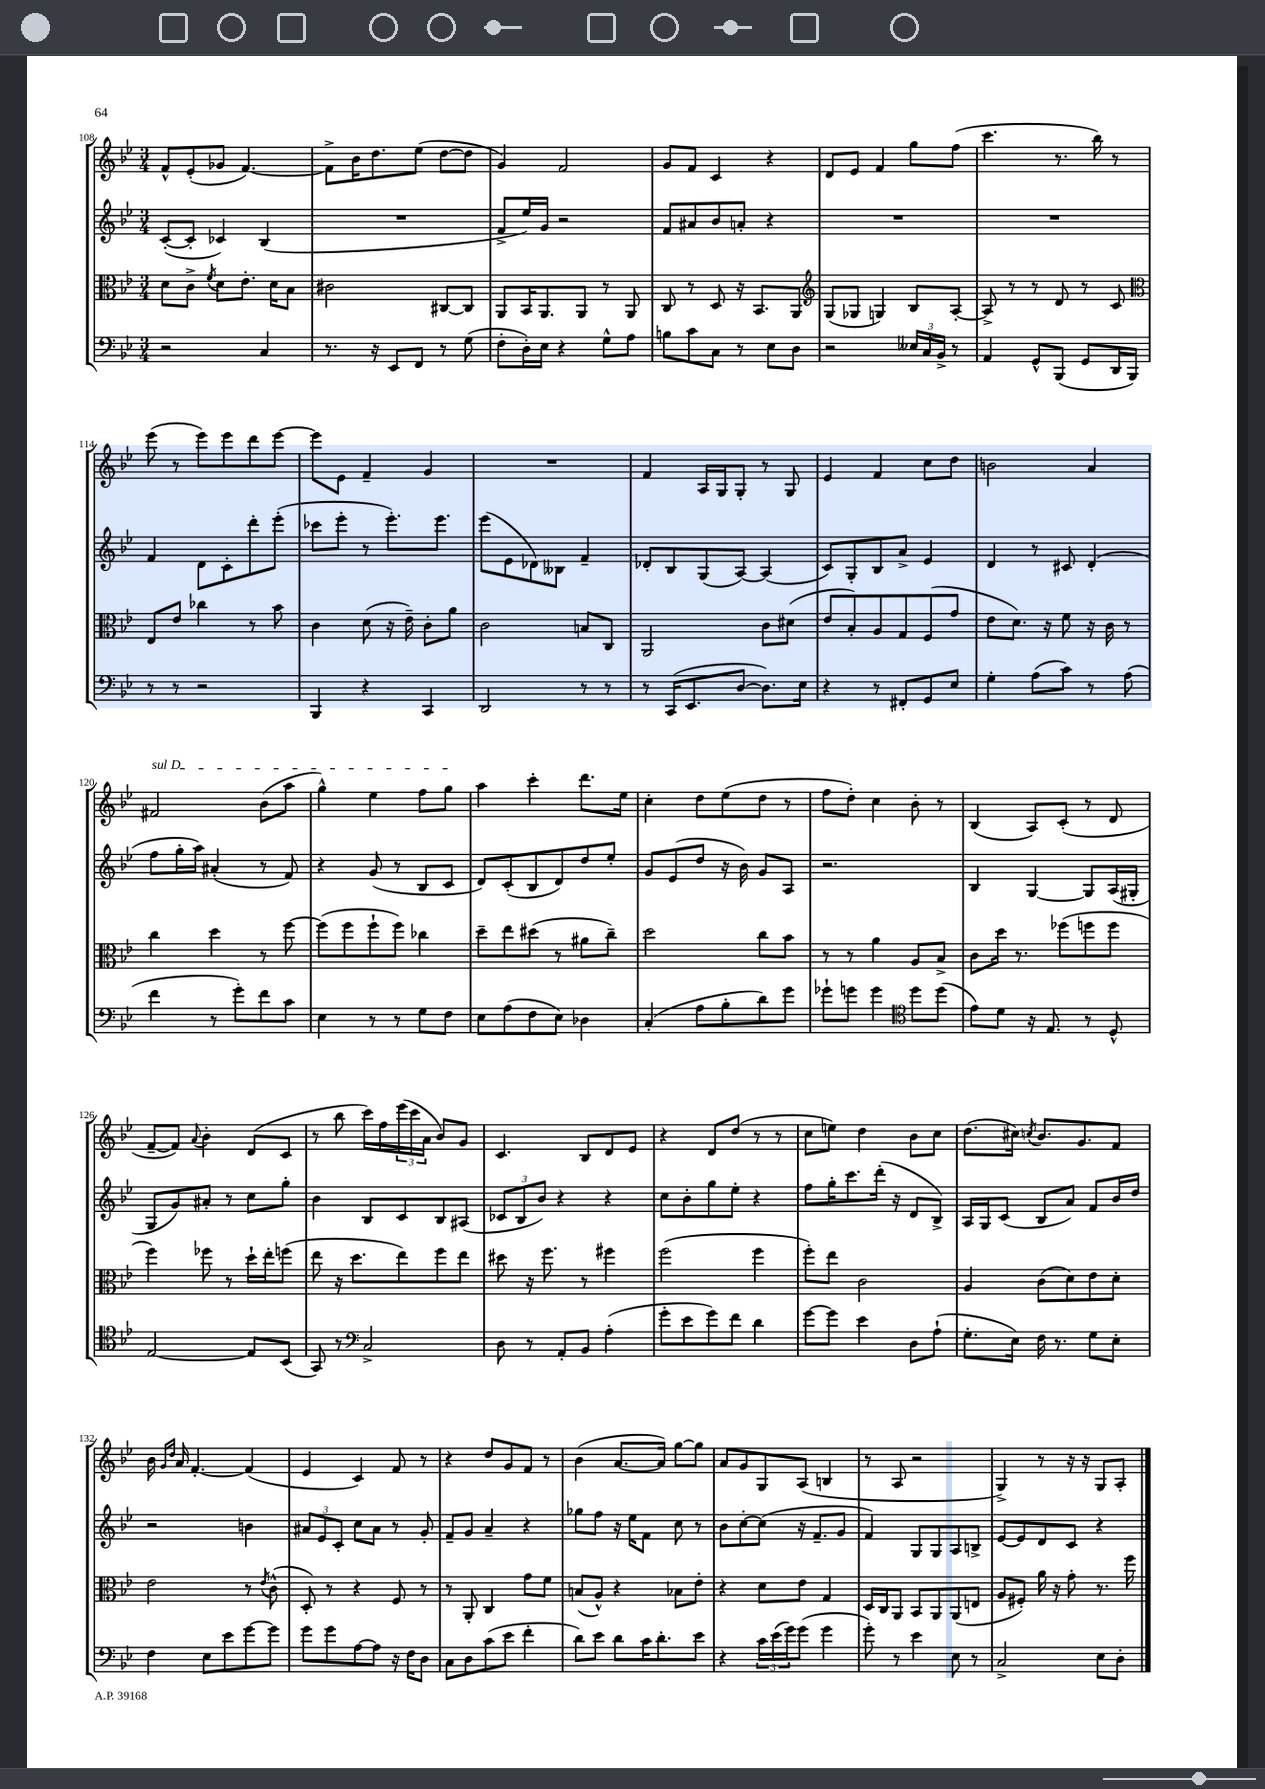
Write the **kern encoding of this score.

**kern	**kern	**kern	**kern
*staff4	*staff3	*staff2	*staff1
*clefF4	*clefC3	*clefG2	*clefG2
*k[b-e-]	*k[b-e-]	*k[b-e-]	*k[b-e-]
*M3/4	*M3/4	*M3/4	*M3/4
2r	8d\L	([8c'/L	8f^^/L
.	8c^\J	8c'/]J	(8e-'/
.	8qf/	.	.
.	8d\L	4c-/)	8g-/J
.	8.e-'\J	.	[4.f/)
4C/	.	(4B-/	.
.	16d\LK	.	.
.	8B-\J	.	.
=	=	=	=
8.r	2c#\	2.r	8f^\]L
.	.	.	16b-\K
16r	.	.	8.dd\
8EE-/L	.	.	.
8FF/J	.	.	(8ee-\J
8r	[8C#/L	.	[8dd\L
(8G\	8C#/]J	.	8dd\]J
=	=	=	=
8F'\L	8AA/L	8f^/L	4g/)
16D'\L)	16BB-/K	16ee-/L)	.
16E-\JJ	8.AA/	16g/JJ	.
4r	.	2r	2f/
.	8AA/J	.	.
8G^^\L	8r	.	.
8A\J	8AA/	.	.
=	=	=	=
8B\L	8C/	8f/L	8g/L
8c\	8r	8a#/	8f/J
8C\J	8D/	8b-/	4c/
8r	16r	8a'/J	.
.	8.BB-/L	.	.
8E-\L	.	4r	4r
8D\J	8AA/J	.	.
=	=	=	=
*	*clefG2	*	*
2r	(8G/L	2.r	8d/L
.	8G-/J	.	8e-/J
.	4G/)	.	4f/
24E--/LL	8B-/L	.	8gg\L
24C/	.	.	.
24BB-^/JJ	.	.	.
8r	[8A'/J	.	(8ff\J
=	=	=	=
4AA/	8A^/]	2.r	4.ccc\
.	8r	.	.
8GG^^/L	8r	.	.
(8BBB-/J	8d/	.	8.r
8GG/L	8r	.	.
.	.	.	16bb-\)
16DD/L	8c/	.	8r
16BBB-/JJ)	.	.	.
=	=	=	=
*	*clefC3	*	*
8r	8E-/L	4f/	(8eee-\
8r	8e-/J	.	8r
2r	4cc-\	8d\L	8eee-\L)
.	.	8c'\	8eee-\
.	8r	8ddd'\	8ddd\
.	8b-\	(8eee-'\J	[8eee-\J
=	=	=	=
4BBB-/	4c\	8ccc-\L	8eee-\]L
.	.	8eee-'\J	8e-\J
4r	(8d\	8r	4f~/
.	16r	8.eee-'\L)	.
.	16e-~\)	.	.
4CC/	8c'\L	.	4g/
.	.	8.eee-\J	.
.	8a\J	.	.
=	=	=	=
2DD/	2c\	(8eee-\L	2.r
.	.	8e-\	.
.	.	8d-\)	.
.	.	8B--\J	.
8r	8B/L	4f~/	.
8r	8C/J	.	.
=	=	=	=
8r	2AA/	8d-'/L	4f/
(16CC/LK	.	8B-/	.
8.EE-/	.	.	.
.	.	(8G/	16A/LL
.	.	.	16G/J
[8D/J	.	[8A/J)	8G'/J
8.D\]L)	8c\L	(4A/]	8r
.	(8d#\J	.	8G/
16E-\Jk	.	.	.
=	=	=	=
4r	8e-/L	8c/L)	4e-/
.	8B-'/)	8G'/	.
8r	8A/	8B-/	4f/
8FF#'/L	8G/	8a^/J	.
8GG/	(8F/	4e-/	8cc\L
8E-/J	8g/J	.	8dd\J
=	=	=	=
4G'\	8e-\L	4d/	2b\
.	8.d\J)	.	.
(8A\L	.	8r	.
.	16r	.	.
8c\J)	8f\	8c#/	.
8r	16r	(4d'/	4a/
.	16c\	.	.
(8A\	8r	.	.
=	=	=	=
4f\	4cc\	8ff\L	2f#/
.	.	16gg'\L	.
.	.	16aa\JJ)	.
8r	4dd\	(4a#'/	.
8g'\L)	.	.	.
8f\	8r	8r	(8b-\L
8c\J	[8ff\	8f/)	8aa\J
=	=	=	=
4E-\	(8ff\]L	4r	4gg^^\)
.	8ff\	.	.
8r	8ff`\	(8g/	4ee-\
8r	8ff\J)	8r	.
8G\L	4cc-\	8B-/L	8ff\L
8F\J	.	8c/J	8gg\J
=	=	=	=
8E-\L	8dd~\L	8d/L)	4aa\
(8A\	8ee-\	(8c'/	.
8F\	(8dd#\J	8B-/	4ccc'\
8E-\J)	8r	8d/)	.
4D-\	8a#\L	8dd/	8.ddd\L
.	8cc~\J)	8ee-'/J	.
.	.	.	16ee-\Jk
=	=	=	=
(4C'/	2dd\	8g/L	4cc'\
.	.	(8e-/	.
8A\L	.	8dd/J	8dd\L
8B-'\	.	16r	(8ee-\
.	.	16b-\)	.
8d\)	8cc\L	8g/L	8dd\J
8g\J	8b-\J	8A/J	8r
=	=	=	=
8g-`\L	8r	2.r	8ff\L
8g\J	8r	.	8dd'\J)
4g\	4a\	.	4cc\
*clefC4	*	*	*
8dd\L	8A/L	.	8b-'\
(8dd\J	8B-^/J	.	8r
=	=	=	=
8e-\L)	8c\L	4B-/	(4B-/
8d\J	16dd\Jk	.	.
.	8.r	.	.
16r	.	[4G/	8A/L)
8.E-/	.	.	.
.	(8ff-\L	.	(8c'/J
8r	8ff\	8G/]L	8r
8D^^/	8ff\J	(16A/L	8d/
.	.	16G#'/JJ	.
=	=	=	=
[2E-/	4ff\)	8G/L	[8f~/L
.	.	8g/)	8f/]J)
.	.	.	8qqa/
.	8ff-\	8a#'/J	4b-'\
.	8r	8r	.
8E-/]L	16dd`\LL	8cc\L	(8d/L
.	16ee-'\J	.	.
(8BB-/J	(8ff\J	8gg'\J	8c/J
=	=	=	=
8GG/)	8ee-\	4b-\	8r
8r	16r	.	8bb-\
.	8.dd\L	.	.
*clefF4	*	*	*
2C^/	.	8B-/L	16ccc\LL)
.	.	.	16ff\
.	8ee-\)	8c/	(24eee-\
.	.	.	24ccc\
.	.	.	24a\JJ
.	8ff\	8B-/	8b-/L)
.	8ee-\J	(8A#/J	8g/J
=	=	=	=
8D\	8dd#\	12c-/L	4.c/
.	.	12B-/	.
8r	16r	.	.
.	.	12b-/J)	.
.	8.ff\	.	.
8AA'/L	.	4r	.
8BB-/J	8r	.	8B-/L
(4A'\	4ff#\	4r	8d/
.	.	.	8e-/J
=	=	=	=
8g'\L	(2ff\	8cc\L	4r
8e-\	.	8b-'\	.
8g\)	.	8gg\	8d/L
8f\J	.	8ee-'\J	(8dd/J
4d\	4ff\	4r	8r
.	.	.	8r
=	=	=	=
[8g\L	8ff'\L)	8ff\L	8cc\L
8g\]J	8ee-\J	16gg'\K	8ee\J)
.	.	8.ccc\	.
4e-\	2c\	.	4dd\
.	.	(16ddd'\Jk	.
.	.	16r	.
8D\L	.	8d/L	8b-\L
(8A`\J	.	8B-^/J)	8cc\J
=	=	=	=
8.G'\L	4A/	16A/LL	(8.dd\L
.	.	16G/J	.
.	.	(8c/J	.
16E-\Jk)	.	.	16cc#\Jk)
.	.	.	8qcc/
16F\	(8c\L	8B-/L	8.b-/L
8.r	.	.	.
.	8d\)	8a/J)	.
.	.	.	8.g/
8G\L	8e-\	8f/L	.
8E-'\J	8d'\J	16b-/L	8f/J
.	.	16dd/JJ	.
=	=	=	=
4F\	2e-\	2r	16b-\
.	.	.	16qqg/LL
.	.	.	16qqdd/JJ
.	.	.	16a/
.	.	.	[4.f'/
8E-\L	.	.	.
8e-\	.	.	.
[8g\	8r	4b\	(4f/]
.	8qe-/	.	.
8g\]J	(8c^^\	.	.
=	=	=	=
8g\L	8D'/)	12a#/L	4e-/
.	.	12e-/	.
8g\	8r	.	.
.	.	12c'/J	.
[8A\	4r	8cc\L	4c/)
8A\]J	.	8a#\J	.
16r	8F/	8r	8f/
16F\LK	.	.	.
8D\J	8r	8g'/	8r
=	=	=	=
8C\L	8r	8f~/L	4r
8D\	8AA'/	8g/J	.
(8c\	4C/	4a~/	8dd/L
8e-\J	.	.	8g/
4f'\	8g\L	4r	8f/J
.	8f\J	.	8r
=	=	=	=
8d\L)	(8B/L	8gg-\L	(4b-\
8e-\J	8A^^/J)	8ff\J	.
8d\L	4r	16r	[8.a/L
.	.	16ee-\LK	.
16c\K	.	8f\J	.
8.d'\	.	.	16a/]Jk)
.	8B-\L	8cc\	[8gg\L
8e-\J	8e-'\J	8r	8gg\]J
=	=	=	=
4r	4r	8b-\L	8a/L
.	.	[8cc'\	8g/
24c\LL	8d\L	(8cc\]J	8G/
(24e-\	.	.	.
24g\J)	.	.	.
(8g\J	8e-\J	16r	(8A/J
.	.	8.f~/L	.
4g\	4G/	.	4B/
.	.	8g/J	.
=	=	=	=
8g'\)	16D/LL	4f/)	8r
.	16C/J	.	.
8r	8AA/J	.	8A/
4e-\	8BB-/L	8G/L	2r
.	8AA/	8G/	.
8E-\	(8AA/	8A/	.
8r	8E/J	8B^/J	.
=	=	=	=
2C^/	8A/L	[8e-/L	4G^/)
.	8F#'/J)	8e-/]	.
.	16a\	8d/	8r
.	16r	.	.
.	8g'\	8c/J	16r
.	.	.	16r
8E-\L	8.r	4r	8G/L
8D'\J	.	.	8A'/J
.	16ff\	.	.
==	==	==	==
*-	*-	*-	*-
